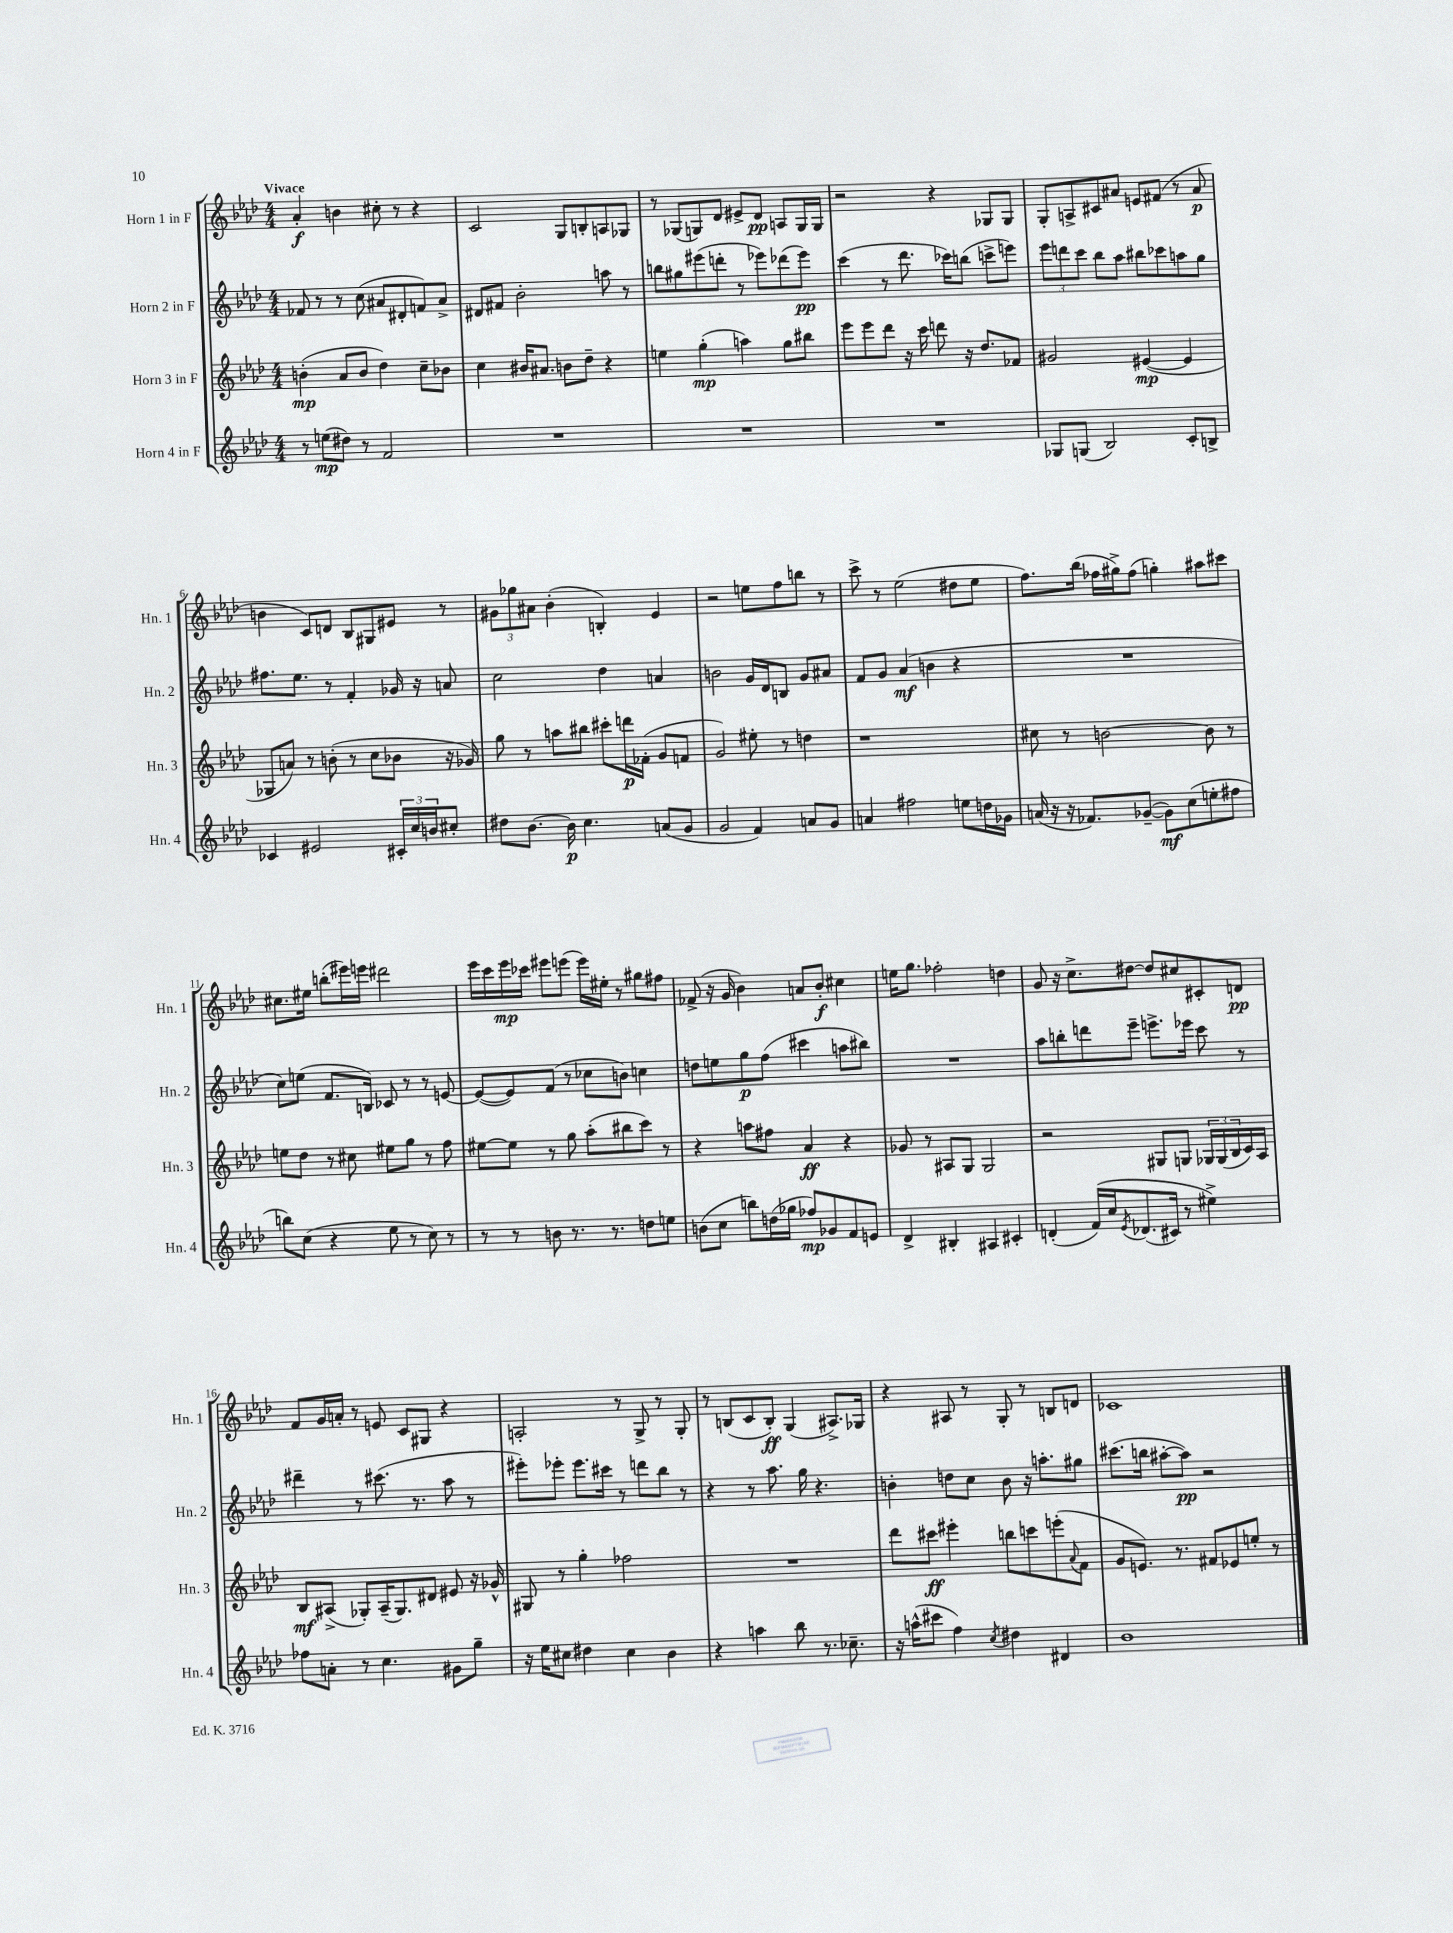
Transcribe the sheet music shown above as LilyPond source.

<<
\new StaffGroup <<
\new Staff = "s0" \with { instrumentName = "Horn 1 in F" shortInstrumentName = "Hn. 1" } {
    \clef treble \key aes \major \numericTimeSignature \time 4/4 \tempo "Vivace"
    aes'4-.\f b'4 cis''8-. r8 r4 |
    c'2 g8 b8-. a8 ges8 |
    r8 ges8( g8) des'8 eis'8-> des'8\pp a8 g16 g16 |
    r2 r4 ges8 ges8 |
    g8-. a8-> cis'8 ais'8 e'8 fis'8( r8 ais'8\p |
    b'4 c'8) d'8 bes8 gis8 eis'8 r8 |
    \tuplet 3/2 { gis'8 ges''8 ais'8 } bes'4-.( b4-.) ees'4 |
    r2 e''8 f''8 b''8 r8 |
    c'''8-> r8 ees''2( dis''8 ees''8 |
    f''8.) bes''16( fes''16 gis''16->) fes''8( g''4-.) ais''8 cis'''8 |
    cis''8. eis''16 b''8-.( eis'''16) e'''16 dis'''2 |
    ees'''16 c'''16 ees'''16\mp ces'''16 eis'''8 e'''8( e'''16) eis''16-. r8 gis''8 fis''8 |
    fes'8->( r16 g'16 bes'4) a'8 bes'8-.\f cis''4 |
    e''16 g''8. fes''2-. d''4 |
    g'8 r16 c''8.-> dis''8~ dis''8 cis''8 cis'8-. d'8\pp |
    f'8 g'16 a'16-. r8 e'8 c'8 gis8 r4 |
    a2-. r8 g8-> r8 g8-. |
    r8 b8( c'8 b8-.\ff) g4( ais8.->) ges16 |
    r4 ais8 r8 g8-. r8 b8 d'8 |
    ces'1 \bar "|." |
}
\new Staff = "s1" \with { instrumentName = "Horn 2 in F" shortInstrumentName = "Hn. 2" } {
    \clef treble \key aes \major \numericTimeSignature \time 4/4
    fes'8 r8 r8 c''8( ais'8 dis'8-. f'8) ais'8-> |
    dis'8 fis'8 bes'2-. a''8 r8 |
    b''8 gis''8 eis'''8( d'''8-. r8 ees'''8) des'''8( ees'''8\pp) |
    c'''4( r8 des'''8. ces'''16) b''8( c'''8-> e'''8) |
    \tuplet 3/2 { ees'''8 d'''8 c'''8 } bes''8 aes''8 bis''8 ces'''8 a''8 g''8 |
    fis''8. ees''8. r8 f'4-. ges'16 r16 a'8 |
    c''2 des''4 a'4 |
    b'2 g'16 des'16 b8 g'8 ais'8 |
    f'8 g'8 aes'4\mf( b'4 r4 |
    R1 |
    c''8) e''8( f'8. b16) ces'8 r8 r8 e'8~ |
    e'8~( e'8) f'8( r8 ces''8 b'8) c''4 |
    d''8 e''8 g''8\p f''8( cis'''4 a''8 bis''8) |
    R1 |
    aes''8 b''8-. d'''8 ees'''8-- e'''8.-> ees'''16 c'''8 r8 |
    dis'''4-- r8 cis'''8.( r8. aes''8 r8 |
    eis'''8-.) ees'''8-. ees'''8. cis'''16 r8 d'''8 bes''8 r8 |
    r4 r8 aes''8. g''16 r4. |
    b'4-. d''8 c''8 b'8 r16 a''8.-. gis''8 |
    cis'''8.( b''16 ais''8~-. ais''8\pp) r2 \bar "|." |
}
\new Staff = "s2" \with { instrumentName = "Horn 3 in F" shortInstrumentName = "Hn. 3" } {
    \clef treble \key aes \major \numericTimeSignature \time 4/4
    b'4-.\mp( aes'8 b'8 des''4) c''8-- bes'8 |
    c''4 bis'16 ais'8. b'8 des''8-- r4 |
    e''4 g''4-.\mp( a''4) g''8 bis''8 |
    ees'''8 ees'''8 des'''8 r16 c'''16 d'''8 r16 des''8. fes'8 |
    gis'2 eis'4~\mp( eis'4 |
    ges8 a'8) r8 b'8-.( r8 c''8 bes'8 r16 ges'16) |
    g''8 r8 a''8 bis''8 cis'''8-. d'''16\p fes'16-.( g'8 f'8 |
    g'2) eis''8-. r8 d''4 |
    r1 |
    cis''8 r8 b'2~ b'8 r8 |
    e''8 des''8 r8 cis''8 eis''8 g''8 r8 f''8 |
    eis''8~ eis''8 r8 g''8 aes''8-.( bis''8 c'''8) r8 |
    r4 a''8 fis''8 aes'4\ff r4 |
    ges'8 r8 ais8 g8 g2 |
    r2 gis8 g8 \tuplet 3/2 { ges16 ges16( bes16 } c'16) aes16 |
    bes8\mf ais8->( ges8-.) ais16--( ges8.) dis'8 eis'8 r16 ges'16-^ |
    gis8 r8 g''4-. fes''2 |
    R1 |
    des'''8 cis'''8\ff eis'''4-. b''8 c'''8 e'''8-.( \appoggiatura { aes'8 } f'8 |
    g'8 e'8.) r8. fis'8 ees'8 e''8-. r8 \bar "|." |
}
\new Staff = "s3" \with { instrumentName = "Horn 4 in F" shortInstrumentName = "Hn. 4" } {
    \clef treble \key aes \major \numericTimeSignature \time 4/4
    r8 e''8\mp( dis''8) r8 f'2 |
    R1 |
    R1 |
    R1 |
    ges8 g8( bes2) c'8-. b8-> |
    ces'4 eis'2 \tuplet 3/2 { cis'16-. c''16 b'16 } cis''8-. |
    dis''8 bes'8.~ bes'16\p c''4. a'8( g'8 |
    g'2 f'4) a'8 g'8 |
    a'4 fis''2 e''8 d''16 ges'16 |
    a'16( r16 r16 fes'8.) ges'8~--( ges'8\mf) c''8( e''8-. fis''8 |
    b''8) c''8( r4 ees''8 r8 c''8) r8 |
    r8 r8 b'8 r8. r8. d''8 e''8 |
    b'8( c''8 b''8) d''16( ges''16 fes''8\mp) ges'8 f'8 e'8 |
    des'4-> bis4-. ais4 cis'4-. |
    d'4-.( f'16)\( c''16 \acciaccatura { ees'8 } des'8.( cis'16) r8 eis''4->\) |
    fes''8 a'8-. r8 c''4. gis'8 g''8-- |
    r16 ees''16 cis''8 dis''4 cis''4 bes'4 |
    r4 a''4 bes''8 r8. ces''8.-- |
    r16 a''16-^( cis'''8 f''4) \acciaccatura { c''8 } dis''4 dis'4 |
    bes'1 \bar "|." |
}
>>
>>
